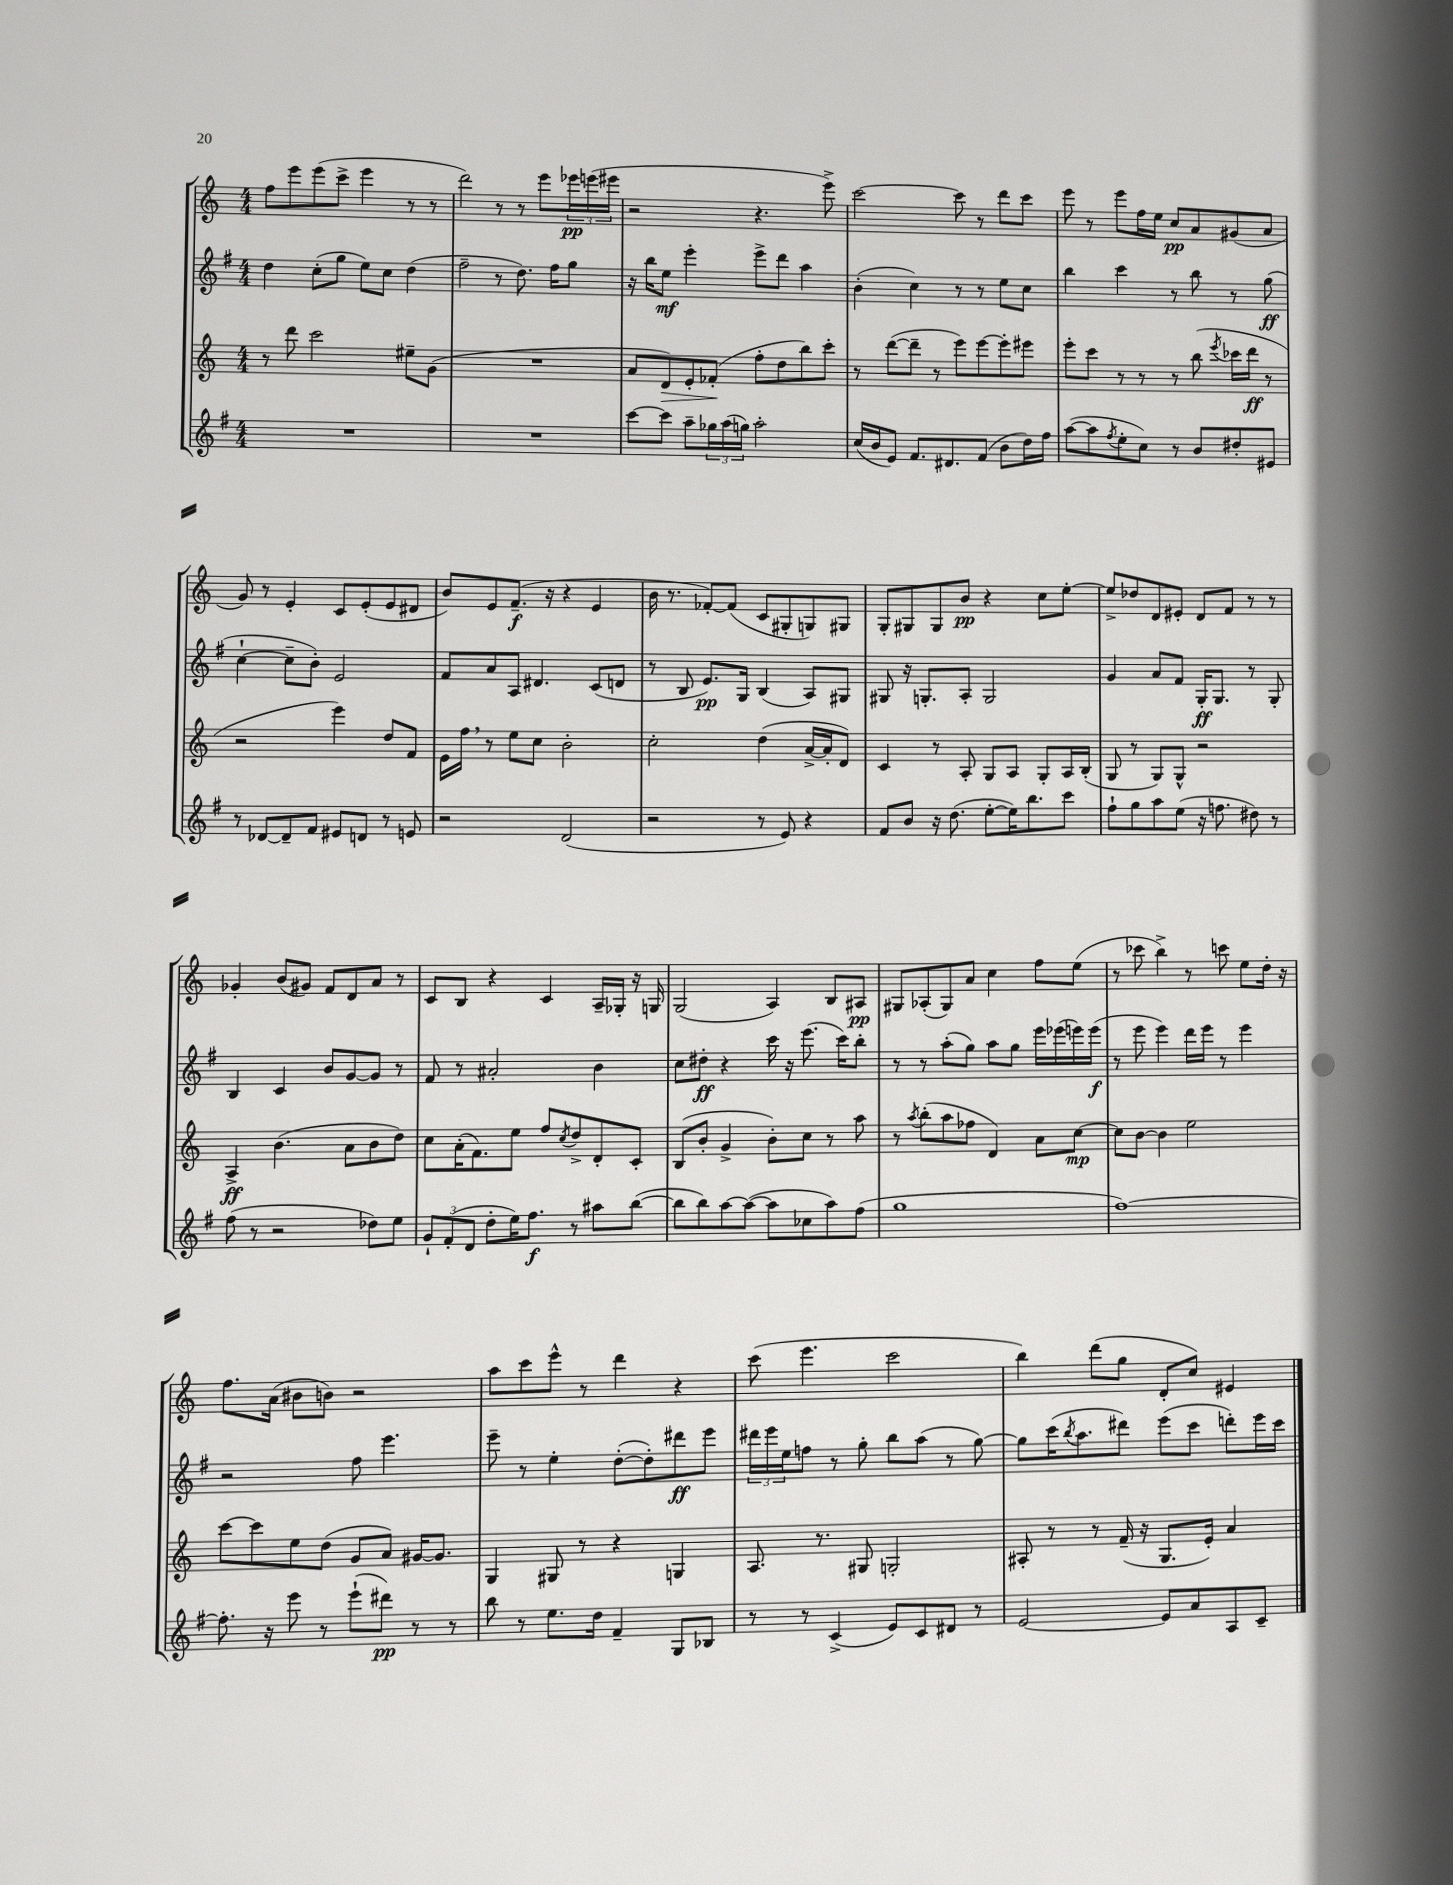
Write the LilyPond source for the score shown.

<<
\new StaffGroup <<
\new Staff = "s0" {
    \clef treble \key c \major \numericTimeSignature \time 4/4
    f''8 e'''8 e'''8( c'''8-> e'''4 r8 r8 |
    d'''2) r8 r8 e'''8 \tuplet 3/2 { ees'''16\pp e'''16( eis'''16 } |
    r2 r4. e'''8->) |
    c'''2~ c'''8 r8 d'''8 c'''8 |
    e'''8 r8 e'''8 f''16 e''16 c''8\pp a'8 gis'8( a'8 |
    g'8) r8 e'4-. c'8 e'8-.( e'8 dis'8 |
    b'8) e'8 f'8.--\f( r16 r4 e'4 |
    b'16 r8. fes'8~-.) fes'8( c'8 gis8-. g8) gis8 |
    g8-. gis8 gis8 b'8\pp r4 c''8 e''8~-. |
    e''8-> des''8 d'8 eis'8-. d'8 f'8 r8 r8 |
    ges'4-. b'8( gis'8) f'8 d'8 a'8 r8 |
    c'8 b8 r4 c'4 a16-- ges16-. r16 g16 |
    g2( a4) b8 ais8\pp |
    gis8 aes8-.( gis8) a'8 c''4 f''8 e''8( |
    r8 ces'''8 b''4->) r8 c'''8 e''8 d''16-. r16 |
    f''8. a'16( bis'8 b'8) r2 |
    a''8 c'''8 e'''8-^ r8 d'''4 r4 |
    c'''8( e'''4. c'''2 |
    b''4) d'''8( g''8 d'8-. c''8) eis'4 \bar "|." |
}
\new Staff = "s1" {
    \clef treble \key g \major \numericTimeSignature \time 4/4
    d''4 c''8-.( g''8 e''8) c''8 d''4( |
    fis''2-- r8 d''8.) fis''16 g''8 |
    r16 b''16 e''8\mf e'''4-. e'''8-> d'''8 a''4 |
    b'4-.( c''4) r8 r8 e''8 c''8 |
    b''4 c'''4 r8 b''8 r8 g''8\ff( |
    c''4~-! c''8-- b'8-.) e'2 |
    fis'8 a'8 a8 dis'4. c'8( d'8 |
    r8 b8 e'8.\pp) g16 b4( a8) gis8 |
    gis8 r16 g8.-. a8-. g2 |
    g'4 a'8 fis'8 g16-.\ff g8. r8 g8-. |
    b4 c'4 b'8 g'8~ g'8 r8 |
    fis'8 r8 ais'2-. b'4 |
    c''8 dis''8-.\ff r4 c'''16 r16 e'''8.( c'''16) b''8-. |
    r8 r8 a''8-.( g''8) a''8 g''8 e'''16 ees'''16( e'''16) e'''16\f( |
    r8 e'''8 e'''4) d'''16 e'''16 r8 e'''4 |
    r2 fis''8 e'''4. |
    e'''8-- r8 e''4-. d''8~-.( d''8-.) dis'''8\ff e'''8 |
    \tuplet 3/2 { dis'''16 e'''16 e''16 } f''8 r8 g''8-. b''8 a''8( r8 g''8~) |
    g''8 c'''16( \acciaccatura { b''8 } a''8. dis'''8) e'''8( c'''8 d'''8-.) e'''16 c'''16 \bar "|." |
}
\new Staff = "s2" {
    \clef treble \key c \major \numericTimeSignature \time 4/4
    r8 d'''8 c'''2 eis''8-- g'8( |
    R1 |
    a'8 d'8\>) e'8-. fes'8-.\!( f''8-. d''8 b''8) c'''8-. |
    r8 d'''8~( d'''8-- r8 e'''8) e'''8~ e'''8-. eis'''8 |
    e'''8-. c'''8 r8 r8 r8 b''8( \acciaccatura { e'''8 } ces'''16 d'''16\ff r8 |
    r2 e'''4) d''8 f'8 |
    e'16 f''16 \breathe r8 e''8 c''8 b'2-. |
    c''2-. d''4( a'16~-> a'16-. d'8) |
    c'4 r8 a8-. g8 a8 g8-. a16 b16-.( |
    g8 r8 g8) g8-^ r2 |
    a4->\ff b'4.( a'8 b'8 d''8) |
    c''8 a'16-.( f'8.) e''8 f''8 \acciaccatura { c''8 } d''8-> d'8-. c'8-. |
    b8( b'8-. g'4-> b'8-.) c''8 r8 a''8 |
    r8 \acciaccatura { a''8 } b''8-.( a''8 fes''8 d'4) a'8 c''8~\mp |
    c''8 b'8~ b'4 e''2 |
    c'''8~ c'''8 e''8 d''8( g'8 a'8) gis'16~ gis'8. |
    g4 gis8 r8 r4 g4 |
    a8. r8. gis8 g2-. |
    ais8-. r8 r8 f'16--( r16 g8. e'16-.) a'4 \bar "|." |
}
\new Staff = "s3" {
    \clef treble \key g \major \numericTimeSignature \time 4/4
    R1 |
    R1 |
    c'''8~ c'''8 a''8-- \tuplet 3/2 { ges''16 a''16( g''16) } a''2-. |
    c''16( b'16 e'8) fis'8. dis'8. fis'8( b'8 d''16) fis''16 |
    a''8~( a''8 \acciaccatura { fis''8 } e''8-. c''8) r8 b'8 dis''8-. eis'8 |
    r8 des'8~ des'8-- fis'8 eis'8 d'8 r8 e'8 |
    r2 d'2( |
    r2 r8 e'8) r4 |
    fis'8 b'8 r16 d''8.( e''8~-. e''16) b''8. c'''8 |
    fis''8-! g''8 a''8 e''8( r16 f''8. dis''8) r8 |
    fis''8( r8 r2 des''8) e''8 |
    \tuplet 3/2 { g'8-! fis'8-.( d'8 } d''8-. e''16) fis''8.\f r8 ais''8 b''8~( |
    b''8 b''8) a''8~ a''8~( a''8 ces''8 a''8) fis''8( |
    g''1 |
    fis''1~) |
    fis''8.-. r16 e'''8 r8 e'''8-!( dis'''8\pp) r8 r8 |
    b''8 r8 e''8. d''16 fis'4-- g8 bes8 |
    r8 r8 c'4->( e'8) c'8 dis'8 r8 |
    e'2~ e'8 a'8 a8 c'8-- \bar "|." |
}
>>
>>
\layout { \context { \Score \remove "Bar_number_engraver" } }
